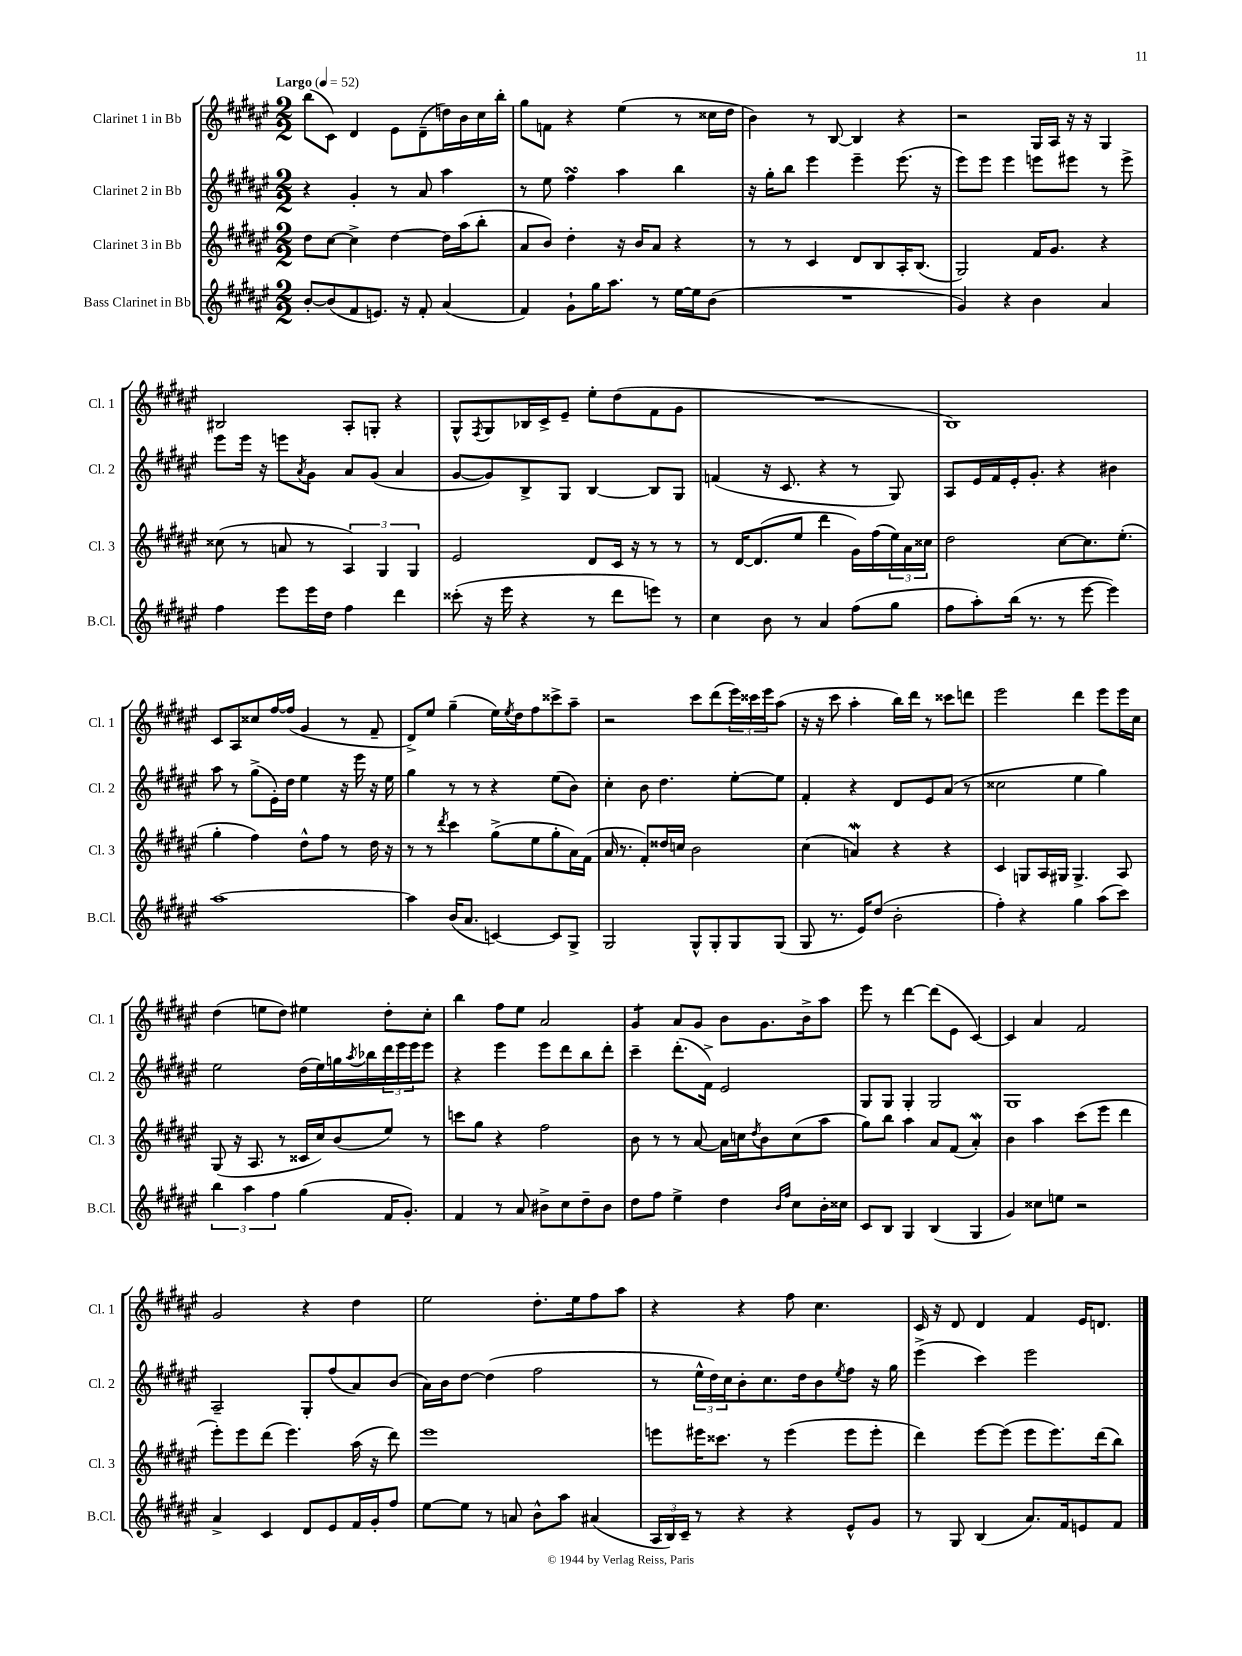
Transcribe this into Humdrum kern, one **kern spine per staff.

**kern	**kern	**kern	**kern
*staff4	*staff3	*staff2	*staff1
*clefG2	*clefG2	*clefG2	*clefG2
*k[f#c#g#d#a#e#]	*k[f#c#g#d#a#e#]	*k[f#c#g#d#a#e#]	*k[f#c#g#d#a#e#]
*M2/2	*M2/2	*M2/2	*M2/2
*MM52	*MM52	*MM52	*MM52
[8b'	8dd#	4r	(8bb
(8b]	[8cc#	.	8c#)
8f#	4cc#^]	4g#'	4d#
8.e)	.	.	.
.	[4dd#	8r	8e#
16r	.	.	.
8f#'	.	8a#	(8d#~
(4a#	16dd#]	4aa#	16dd)
.	(16aa#	.	16b
.	8bb'	.	16cc#
.	.	.	16bb'
=	=	=	=
4f#)	8a#	8r	8gg#
.	8b)	8ee#	8f
8g#`	4dd#'	4ff#	4r
16gg#	.	.	.
8.aa#	.	.	.
.	16r	4aa#	(4ee#
.	16b	.	.
8r	8a#	.	.
[16ee#	4r	4bb	8r
16ee#]	.	.	.
(8b	.	.	16cc##
.	.	.	16dd#
=	=	=	=
1r	8r	16r	4b)
.	.	16gg#'	.
.	8r	8bb	.
.	4c#	4eee#	8r
.	.	.	[8B
.	8d#	4eee#~	4B]
.	8B	.	.
.	16A#'	(8.eee#	4r
.	(8.B	.	.
.	.	16r	.
=	=	=	=
4g#)	2G#)	8eee#)	2r
.	.	8eee#	.
4r	.	4eee#	.
4b	16f#	8eee	16G#
.	8.g#	.	16A#
.	.	8eee#	16r
.	.	.	16r
4a#	4r	8r	4G#
.	.	8eee#^	.
=	=	=	=
4ff#	(8cc##	8eee#	2B#
.	8r	16eee#	.
.	.	16r	.
8eee#	8a	8eee	.
.	.	8qa#	.
16eee#	8r	8g#	.
16dd#	.	.	.
4ff#	6A#)	8a#	8A#'
.	.	(8g#	8G'
.	6G#	.	.
4ddd#	.	4a#	4r
.	6G#	.	.
=	=	=	=
(8ccc##'	2e#	[8g#	8G#^^
.	.	.	8qF#
16r	.	8g#])	8G#
16eee#	.	.	.
4r	.	8B^	16B-
.	.	.	16c#^
.	.	8G#	8e#~
8r	8d#	[4B	8ee#'
8ddd#	16c#	.	(8dd#
.	16r	.	.
8eee)	8r	8B]	8f#
8r	8r	8G#	8g#
=	=	=	=
4cc#	8r	(4f	1r
.	[16d#	.	.
.	(8.d#]	.	.
8b	.	16r	.
.	.	8.c#	.
8r	8ee#	.	.
4a#	4ddd#	4r	.
(8ff#	16g#)	8r	.
.	(16ff#	.	.
8gg#	24ee#)	8G#)	.
.	24a#	.	.
.	24cc##	.	.
=	=	=	=
8ff#	2dd#	8A#	1B)
8aa#')	.	16e#	.
.	.	16f#	.
(16bb	.	16e#'	.
8.r	.	8.g#'	.
8r	[8cc#	4r	.
[8eee#	8.cc#]	.	.
4eee#])	.	4b#	.
.	(8.ee#'	.	.
=	=	=	=
[1aa#	4gg#'	8aa#	8c#
.	.	8r	8A#
.	4ff#)	(8gg#^	8cc##
.	.	16e#')	[16ff#
.	.	16dd#	(16ff#]
.	8dd#^^	4ee#	4g#
.	8ff#	.	.
.	8r	16r	8r
.	.	16eee#	.
.	16dd#	16r	8f#~
.	16r	16ee#	.
=	=	=	=
4aa#]	8r	4gg#	8d#^)
.	8r	.	8ee#
.	8qddd#	.	.
(16b	4ccc#	8r	(4gg#~
8.a#	.	.	.
.	.	8r	.
[4c)	(8gg#^	4r	16ee#)
.	.	.	8qee#
.	.	.	16dd#
.	8ee#	.	8ff#
8c]	8gg#'	(8ee#	8ccc##^
8G#^	16a#)	8b)	8aa#~
.	(16f#	.	.
=	=	=	=
2G#	16a#	4cc#'	2r
.	8.r	.	.
.	8f#')	8b	.
.	16dd##	4.dd#	.
.	16cc	.	.
8G#^^	2b	.	8ccc#
8G#'	.	.	(8ddd#
8G#	.	[8ee#'	24eee#)
.	.	.	24ccc##
.	.	.	24eee#
(8G#	.	8ee#]	(8aa#
=	=	=	=
8G#	(4cc#	4f#'	16r
.	.	.	16r
8.r	.	.	8ccc#
.	4a)	4r	4aa#'
16e#)	.	.	.
(8dd#	.	.	.
2b'	4r	8d#	16bb)
.	.	.	16ddd#
.	.	8e#	8r
.	4r	(8a#	8ccc##
.	.	8r	8ddd
=	=	=	=
4ff#')	4c#	2cc##	2eee#
4r	8G	.	.
.	16A#	.	.
.	16G#	.	.
4gg#	4.G#^	4ee#	4ddd#
(8aa#	.	4gg#)	8eee#
8ccc#)	8A#	.	16eee#
.	.	.	16cc#
=	=	=	=
6bb	(8G#	2ee#	(4dd#
.	16r	.	.
6aa#	.	.	.
.	8.A#	.	.
.	.	.	8ee
6ff#	.	.	.
.	8r	.	8dd#)
(4gg#	16c##	(16dd#	4ee#
.	16cc#)	16ee#)	.
.	(8b	16gg	.
.	.	8qaa#	.
.	.	16bb-	.
16f#	8ee#)	24ddd#	8dd#'
.	.	24eee#	.
8.g#')	.	.	.
.	.	24eee#	.
.	8r	8eee#	8cc#'
=	=	=	=
4f#	8ccc	4r	4bb
.	8gg#	.	.
8r	4r	4eee#	8ff#
8a#	.	.	8ee#
8b#^	2ff#	8eee#	2a#
8cc#	.	8ddd#	.
8dd#~	.	8bb	.
8b#	.	8ddd#'	.
=	=	=	=
8dd#	8b	4ccc#~	4g#
8ff#	8r	.	.
4ee#^	8r	(8.ddd#'	8a#
.	[8a#	.	8g#
.	.	16f#^)	.
4dd#	16a#]	2e#	8b
.	16cc	.	.
.	8qdd#	.	.
.	8b	.	8.g#
16qqb	.	.	.
16qqff#	.	.	.
8cc#	(8cc	.	.
.	.	.	16b^
16b'	8aa#	.	8aa#
16cc##	.	.	.
=	=	=	=
8c#	8gg#)	8G#	8eee#
8B	8bb	8G#	8r
4G#	4aa#	4G#'	[4ddd#
(4B	8a#	2G#	(8ddd#]
.	(8f#	.	8e#
4G#	4a#')	.	[4c#)
=	=	=	=
4g#)	4b	1G#	4c#]
8cc##	4aa#	.	4a#
8ee	.	.	.
2r	(8ccc#	.	2f#
.	8eee#	.	.
.	4ddd#	.	.
=	=	=	=
4a#^	8eee#')	2A#~	2g#
.	8eee#	.	.
4c#	(8ddd#	.	.
.	4.eee#)	.	.
8d#	.	8G#'	4r
8e#	.	(8ff#	.
16f#	(16aa#	8a#)	4dd#
16g#'	16r	.	.
8ff#	8ddd#)	(8b	.
=	=	=	=
[8ee#	1eee#	16a#)	2ee#
.	.	16b	.
8ee#]	.	[8dd#	.
8r	.	(4dd#]	.
8a	.	.	.
8b^^	.	2ff#	8.dd#'
8aa#	.	.	.
.	.	.	16ee#
(4a#	.	.	8ff#
.	.	.	8aa#
=	=	=	=
24A#	8eee	8r	4r
24B)	.	.	.
24c#~	.	.	.
8r	16eee#	24ee#^^	.
.	.	24dd#)	.
.	8.ccc##	.	.
.	.	24cc#	.
4r	.	8b'	4r
.	8r	8.cc#	.
4r	(4eee#	.	8ff#
.	.	16dd#	.
.	.	8b	4.cc#
.	.	8qee#	.
8e#^^	8eee#	8ff#	.
8g#	8eee#'	16r	.
.	.	16gg#	.
=	=	=	=
8r	4ddd#)	(4eee#^	16c#
.	.	.	16r
8G#	.	.	8d#
(4B	[8eee#	4ccc#)	4d#
.	(8eee#]	.	.
8.a#)	8eee#	2eee#	4f#
.	8.eee#)	.	.
16f#	.	.	.
8e	.	.	16e#
.	(16ddd#	.	8.d
8f#	8bb)	.	.
==	==	==	==
*-	*-	*-	*-
